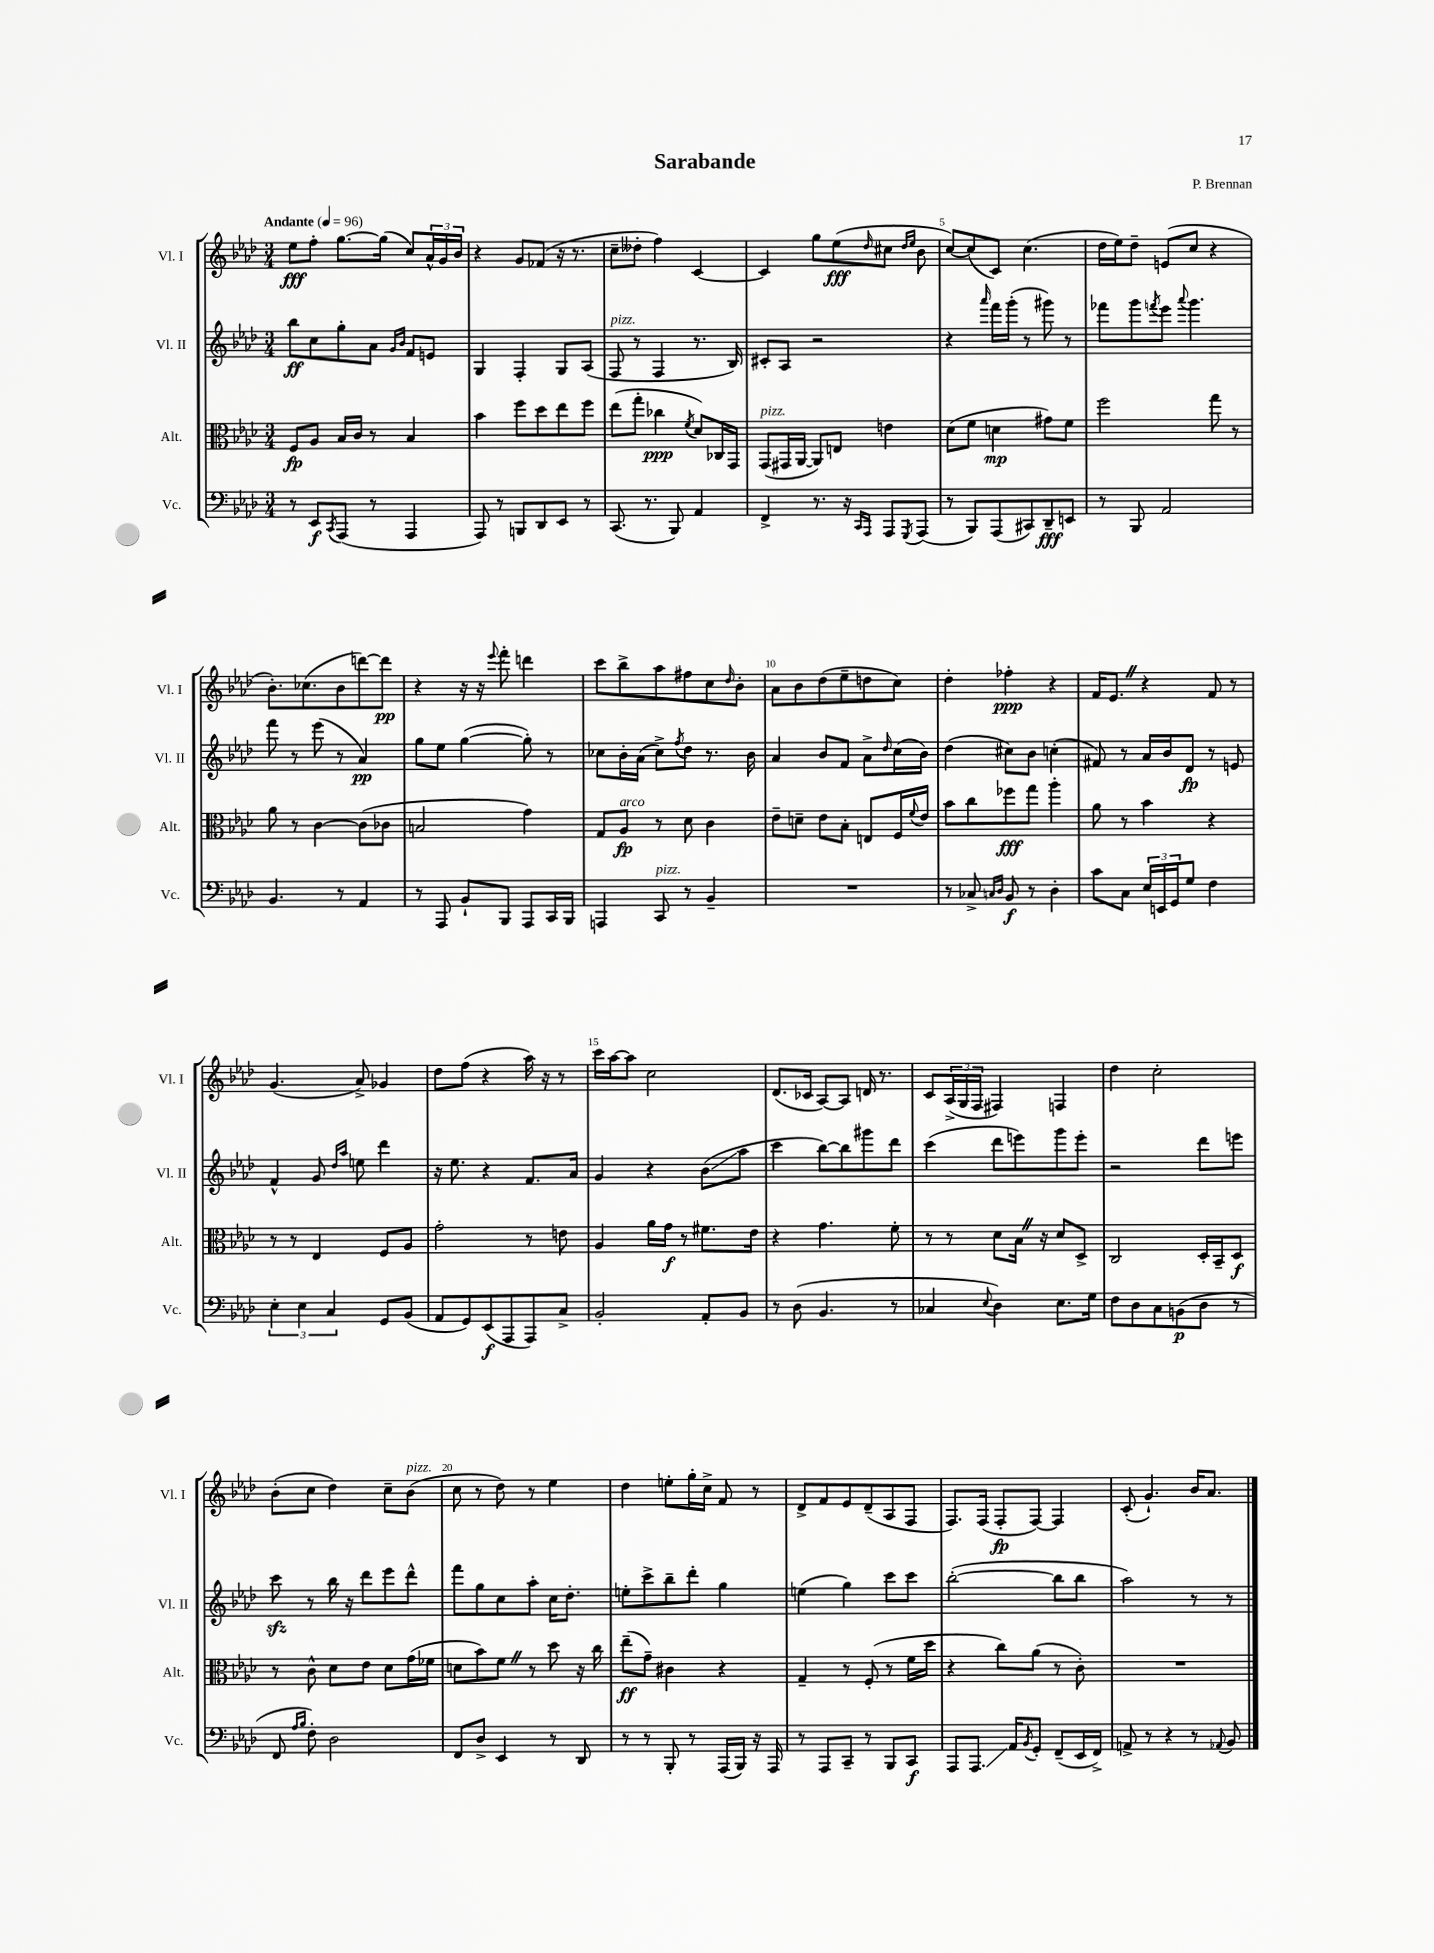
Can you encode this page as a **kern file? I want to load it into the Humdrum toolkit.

**kern	**kern	**kern	**kern
*staff4	*staff3	*staff2	*staff1
*clefF4	*clefC3	*clefG2	*clefG2
*k[b-e-a-d-]	*k[b-e-a-d-]	*k[b-e-a-d-]	*k[b-e-a-d-]
*M3/4	*M3/4	*M3/4	*M3/4
*MM96	*MM96	*MM96	*MM96
8r	8F	8bb-	8ee-
8EE-	8A-	8cc	8ff'
8qCC	.	.	.
(8AAA-	16B-	8gg'	[8.gg
.	16c	.	.
8r	8r	8a-	.
.	.	.	(16gg]
.	.	16qqg	.
.	.	16qqb-	.
4AAA-	4B-	8f	8cc)
.	.	8e	24a-^^
.	.	.	24g
.	.	.	24b-
=	=	=	=
8AAA-)	4b-	4G	4r
8r	.	.	.
8BBB	8ff	4F'	8g
8DD-	8dd-	.	(8f-
8EE-	8ee-	8G	16r
.	.	.	8.r
8r	8ff	(8A-	.
=	=	=	=
(8.CC	(8ee-	8F	8cc~
.	8gg'	8r	8dd--'
8.r	.	.	.
.	4cc-	4F	4ff)
8BBB-)	.	.	.
.	8qf	.	.
4AA-	8d-)	8.r	[4c
.	16C-	.	.
.	16GG	16B-)	.
=	=	=	=
4FF^	(8GG	8c#'	4c]
.	16GG#	8A-	.
.	[16AA-	.	.
8.r	8AA-])	2r	8gg
.	8E	.	(8ee-
16r	.	.	.
16qqCC	.	.	.
16qqAAA-	.	.	16qqdd-
8AAA-	4e	.	8cc#
.	.	.	16qqdd-
8qGGG	.	.	16qqee-
(8AAA-	.	.	8b-
=	=	=	=
8r	(8d-	4r	[8cc)
8BBB-)	8f	.	(8cc]
.	.	16qqaaa-	.
(8AAA-	4d	16fff	8c)
.	.	(16ggg'	.
8CC#)	.	8r	(4.cc
8DD-~	8g#)	8ggg#)	.
8EE	8f	8r	.
=	=	=	=
8r	2ff	8fff-	16dd-
.	.	.	16ee-)
8BBB-	.	8ggg	8dd-~
.	.	8qfff	.
2AA-	.	8eee-	(8e
.	.	8qqaaa-	.
.	.	4.ggg	8cc
.	8gg	.	4r
.	8r	.	.
=	=	=	=
4.BB-	8a-	8fff	8.b-')
.	8r	8r	.
.	.	.	(8.cc-
.	[4c	(8eee-	.
8r	.	8r	8b-
4AA-	(8c]	4a-)	[8ddd)
.	8c-	.	8ddd]
=	=	=	=
8r	2B	8gg	4r
8AAA-	.	8ee-	.
8BB-`	.	([4gg	16r
.	.	.	16r
.	.	.	8qqeee-
8BBB-	.	.	8fff'
8AAA-	4g)	8gg'])	4ddd
16CC	.	8r	.
16BBB-	.	.	.
=	=	=	=
4AAA	8G	8cc-	8ccc
.	8A-	16b-'	8bb-^
.	.	(16a-	.
8CC	8r	8cc-^)	8aa-
.	.	8qff	.
8r	8d-	8dd-	8ff#
4BB-~	4c	8.r	8cc
.	.	.	16qqdd-
.	.	.	8b-'
.	.	16b-	.
=	=	=	=
2.r	8e-~	4a-	8a-
.	8d~	.	8b-
.	8e-	8b-	(8dd-
.	8B-'	8f	8ee-~
.	8E	8a-^	8dd
.	.	16qqdd-	.
.	16F	(16cc	8cc)
.	8qqf	.	.
.	16e-	16b-)	.
=	=	=	=
8r	8b-	(4dd-	4dd-'
8C-^	8cc	.	.
16qqC	.	.	.
16qqD-	.	.	.
8BB-	8ff-	8cc#)	4ff-'
8r	8gg	8b-	.
4D-'	4aa-'	(4cc'	4r
=	=	=	=
8c	8a-	8f#)	16f
.	.	.	8.e-
8C	8r	8r	.
24E-	4b-	16a-	4r
24EE	.	.	.
.	.	16b-	.
24GG	.	.	.
8G	.	8d-	.
4F	4r	8r	8f
.	.	8e	8r
=	=	=	=
6E-'	8r	4f^^	(4.g
.	8r	.	.
6E-	.	.	.
.	4E-	8g	.
6C	.	.	.
.	.	16qqdd-	.
.	.	16qqaa-	.
.	.	8ee	8a-^)
8GG	8F	4ddd-	4g-
(8BB-	8A-	.	.
=	=	=	=
8AA-	2g'	16r	8dd-
.	.	8.ee-	.
8GG)	.	.	(8ff
(8EE-	.	4r	4r
8AAA-	.	.	.
8AAA-)	8r	8.f	16aa-)
.	.	.	16r
8C^	8e	.	8r
.	.	16a-	.
=	=	=	=
2BB-'	4A-	4g	16ccc
.	.	.	[16aa-
.	.	.	8aa-]
.	16a-	4r	2cc
.	16g	.	.
.	8r	.	.
8AA-'	8.f#	(8b-	.
8BB-	.	8aa-	.
.	16e-	.	.
=	=	=	=
8r	4r	4ccc	(8.d-
(8D-	.	.	.
.	.	.	16c-
4.BB-	4.g	[8bb-)	[8A-)
.	.	8bb-]	8A-]
.	.	8ggg#	16d
.	.	.	8.r
8r	8f'	8ddd-	.
=	=	=	=
4C-	8r	(4ccc	8c
.	8r	.	(24A-^
.	.	.	24G
.	.	.	24F
8qqE-	.	.	.
4D-)	8d-	8ddd-	4F#)
.	16B-	8eee)	.
.	16r	.	.
8.E-	8d-	8ggg	4F
.	8D-^	8eee'	.
16G	.	.	.
=	=	=	=
8F	2C	2r	4dd-
8D-	.	.	.
8C	.	.	2cc'
(8BB	.	.	.
8D-	16D-'	8ddd-	.
.	16BB-~	.	.
8r	8D-	8eee	.
=	=	=	=
8FF	8r	8ccc	(8b-'
16qqA-	.	.	.
16qqB-	.	.	.
8F')	8c^^	8r	8cc
2D-	8d-	16bb-	4dd-)
.	.	16r	.
.	8e-	8ddd-	.
.	8d-	8eee-	8cc~
.	(16g	8ddd-^^	(8b-
.	16f-	.	.
=	=	=	=
8FF	8d	8fff	8cc
8D-^	8b-)	8gg	8r
4EE-	8f	8cc	8dd-)
.	8r	8aa-'	8r
8r	8dd-	16cc	4ee-
.	.	8.dd-'	.
8DD-	16r	.	.
.	16cc	.	.
=	=	=	=
8r	(8ee-~	8ee'	4dd-
8r	8g~)	8ccc^	.
8BBB-'	4c#	8bb-~	8ee'
8r	.	8ddd-'	16gg'
.	.	.	16cc^
(16AAA-	4r	4gg	8f
16BBB-)	.	.	.
16r	.	.	8r
16AAA-	.	.	.
=	=	=	=
8r	4G~	(4ee	8d-^
8AAA-	.	.	8f
8CC~	8r	4gg)	8e-
8r	(8F'	.	(8d-~
8BBB-	8r	8ccc	8A-
8CC	16f	8ccc	8F
.	16dd-	.	.
=	=	=	=
8AAA-	4r	([2bb-'	8.F)
8.AAA-	.	.	.
.	.	.	(16F
.	8cc)	.	8F'
16AA-	.	.	.
8qBB-	.	.	.
8GG'	(8a-	.	[8F)
(8FF~	8r	8bb-]	4F]
16EE-	8c')	8bb-	.
16FF^)	.	.	.
=	=	=	=
8AA^	2.r	2aa-)	(8c'
8r	.	.	4.g`)
4r	.	.	.
8r	.	8r	16b-
.	.	.	8.a-
8qqAA-	.	.	.
8BB-	.	8r	.
==	==	==	==
*-	*-	*-	*-
